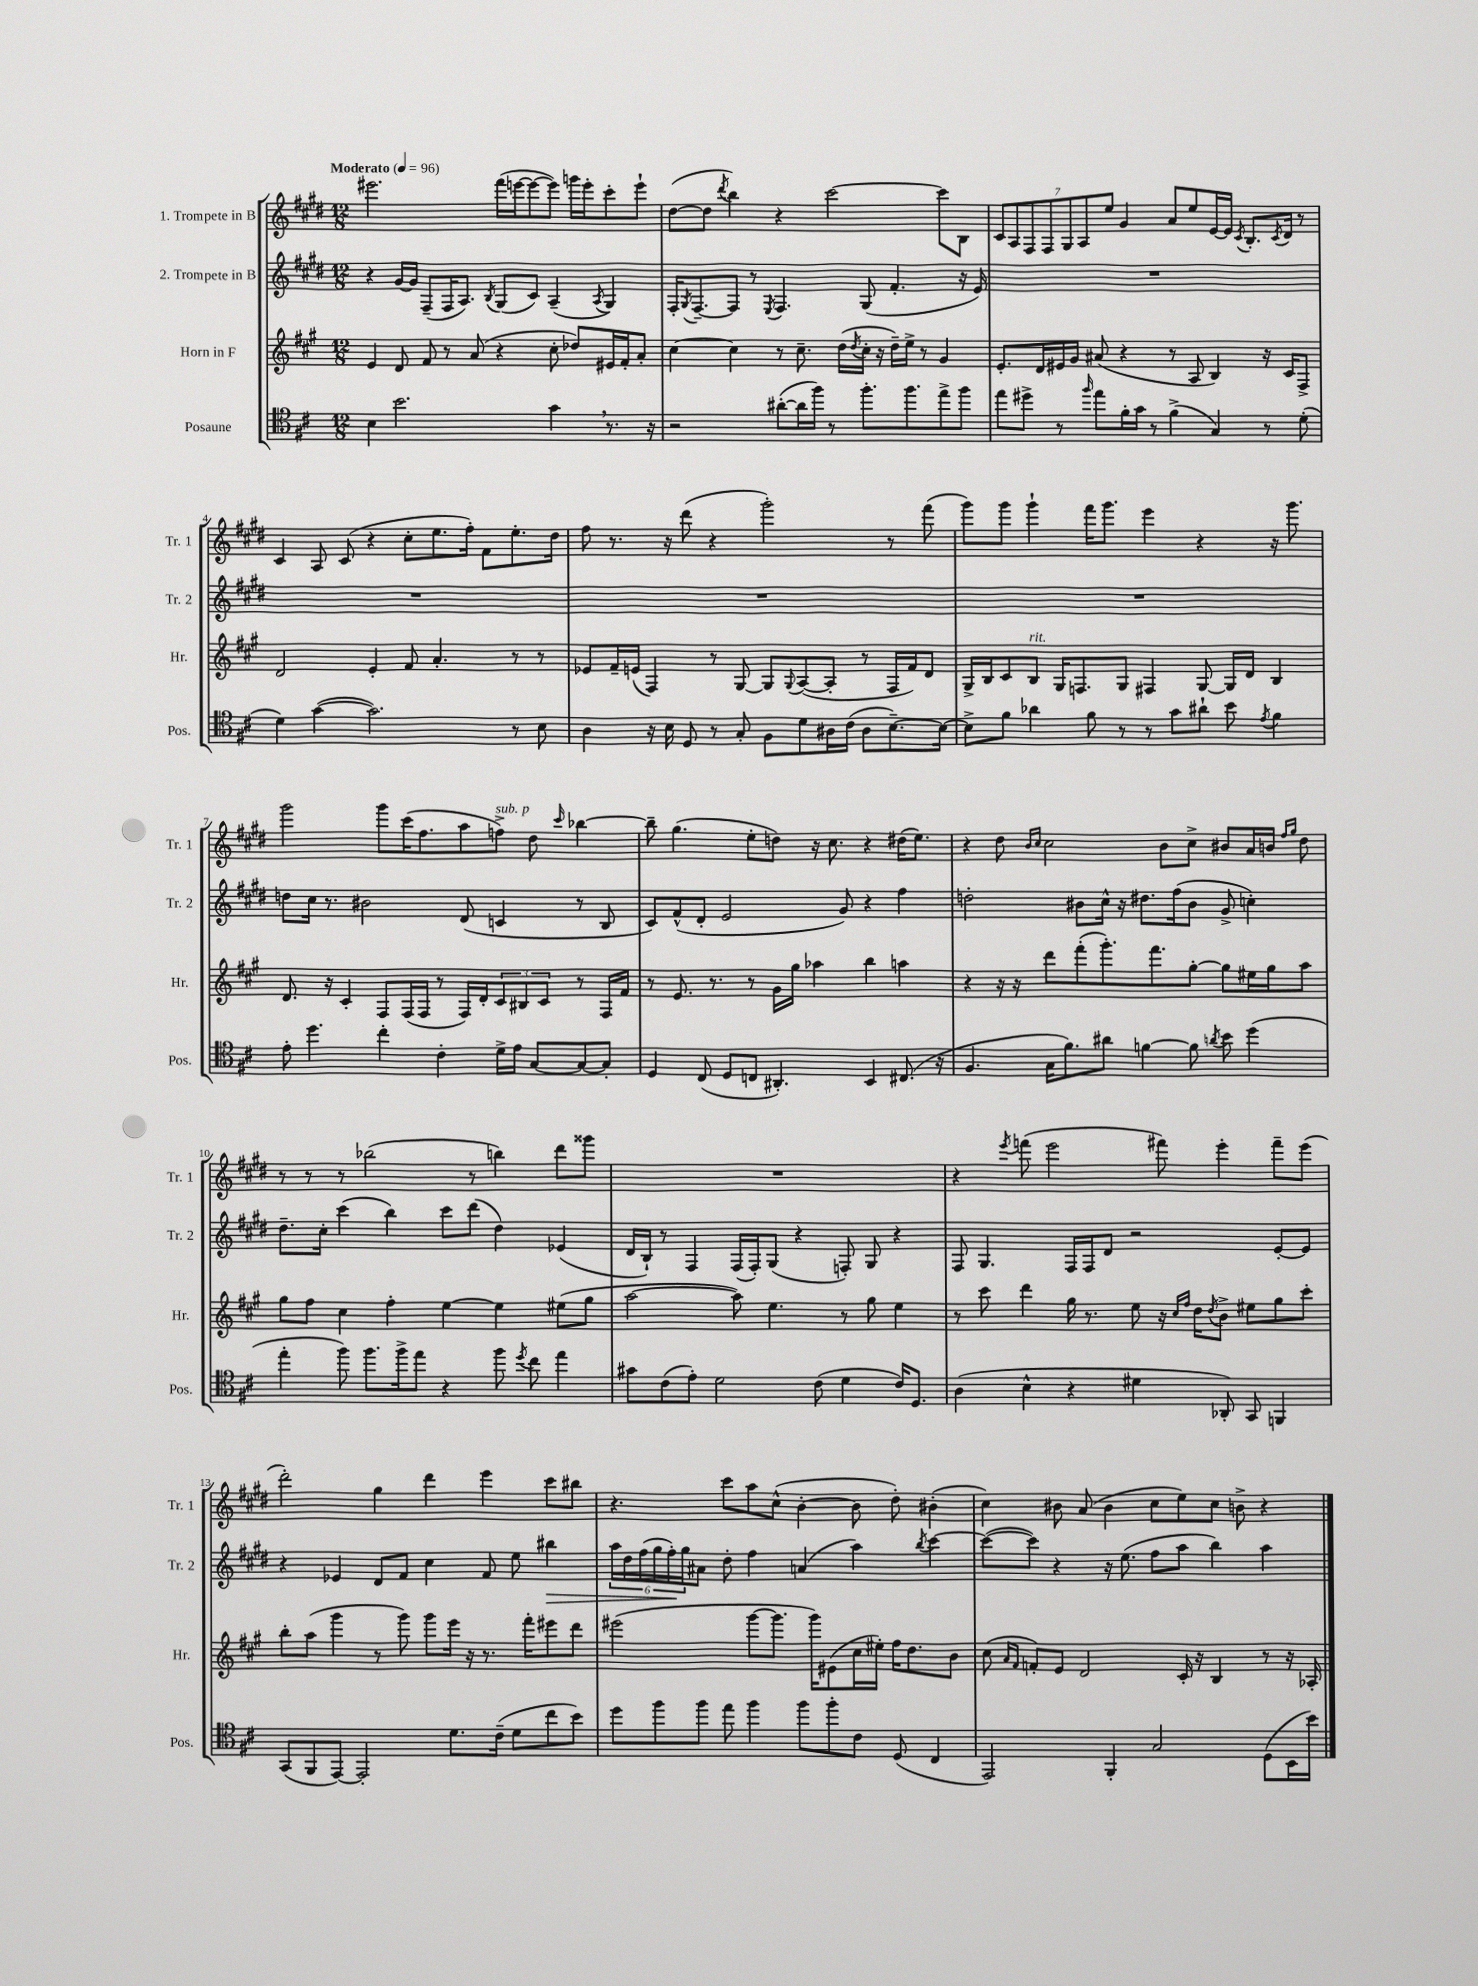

**kern	**kern	**kern	**kern
*staff4	*staff3	*staff2	*staff1
*clefC4	*clefG2	*clefG2	*clefG2
*k[f#c#]	*k[f#c#g#]	*k[f#c#g#d#]	*k[f#c#g#d#]
*M12/8	*M12/8	*M12/8	*M12/8
*MM96	*MM96	*MM96	*MM96
4B	4e	4r	2.eee#
2.b	8d	[16g#	.
.	.	16g#]	.
.	8f#	(8F#~	.
.	8r	16F#	.
.	.	8.A)	.
.	(8a	.	.
.	.	8qB	.
.	4r	(8G#	(16fff#
.	.	.	[16eee
.	.	8c#)	8eee_
4g	8cc#'	(4A~	8eee])
.	8dd-)	.	16ggg
.	.	.	16eee'
.	.	8qA	.
8.r	16e#	4G#)	8ccc#'
.	16f#'	.	.
.	8a'	.	8eee`
16r	.	.	.
=	=	=	=
2r	[4cc#	16F#'	([8dd#
.	.	8qG#	.
.	.	[8.F#~	.
.	.	.	8dd#]
.	.	.	8qddd#
.	4cc#]	8F#]	4bb)
.	.	8r	.
.	.	8qE	.
([8a#'	8r	4.F#	4r
16a#]	8.cc#~	.	.
16ff#)	.	.	.
8r	.	.	[2ccc#
.	(16dd	.	.
.	8qdd	.	.
8.ff#'	16cc#'	(8G#	.
.	16r	.	.
.	16dd~)	4.f#'	.
8.ff#	16ee^	.	.
.	8r	.	.
8ee^	4g#	.	8ccc#]
8ff#	.	16r	8B
.	.	16e)	.
=	=	=	=
8ee	8.e'	1.r	14c#
.	.	.	14A
8dd#^	.	.	.
.	.	.	14F#
.	16d	.	.
.	.	.	14F#
8r	16e#	.	.
.	.	.	14G#
.	16g#	.	.
.	.	.	14A
16qqff#	.	.	.
8ee	(8a#	.	.
.	.	.	14ee
16f#'	4r	.	4g#
16g	.	.	.
8r	.	.	.
(4f#^	8r	.	8a
.	8A	.	8ee
4G)	4B)	.	[16e
.	.	.	16e]
.	.	.	8qc#
.	.	.	8.B'
8r	16r	.	.
.	.	.	8qc#
.	16c#	.	16d#
(8d'	8F#^	.	8r
=	=	=	=
4d)	2d	1.r	4c#
([4g	.	.	8A
.	.	.	(8c#
2.g])	4e'	.	4r
.	8f#	.	8cc#'
.	4.a'	.	8.ee
.	.	.	16ff#')
.	.	.	8f#
8r	8r	.	8.ee'
8B	8r	.	.
.	.	.	16dd#
=	=	=	=
4A	8e-	1.r	8ff#
.	16f#~	.	8.r
.	(16e	.	.
16r	4F#)	.	.
16B	.	.	16r
8D	.	.	(8ddd#
8r	8r	.	4r
8G'	[8G#	.	.
8F#	8G#]	.	2ggg#')
.	8qqG#	.	.
8d	([8A	.	.
16A#	8A']	.	.
(16c#	.	.	.
8A#	8r	.	.
[8.B~)	16F#	.	8r
.	16f#)	.	.
.	8d	.	(8fff#
16B_	.	.	.
=	=	=	=
8B^]	16G#^	1.r	8ggg#)
.	16B	.	.
8f#	8c#	.	8ggg#
4a-	8B	.	4ggg#`
.	16G#	.	.
.	8.F	.	.
8f#	.	.	16fff#
.	.	.	8.ggg#
8r	8G#	.	.
8r	4F#	.	4eee
8g	.	.	.
8a#`	[8G#	.	4r
8b	16G#]	.	.
.	16d	.	.
8qe	.	.	.
4f#	4B	.	16r
.	.	.	8.ggg#
=	=	=	=
8e'	8.d	8dd	2ggg#
4.dd	.	16cc#	.
.	16r	8.r	.
.	4c#'	.	.
.	.	2b#	.
4cc#'	8F#	.	8ggg#
.	(16F#	.	(16ccc#
.	16F#	.	8.ff#
4c#'	8r	.	.
.	16F#)	(8d#	8aa
.	16d'	.	.
16d^	12c#	4c	8ff^)
16e	.	.	.
.	12B#	.	.
[8G	.	.	8dd#
.	12c#	.	.
.	.	.	16qqccc#
8G_	8r	8r	[4bb-
8G']	16F#	8B	.
.	16f#	.	.
=	=	=	=
4D	8r	8c#)	8bb-~]
.	8.e	(8f#^^	(4.gg#
(8C#	.	8d#'	.
.	8.r	.	.
8D	.	2e	.
8C	8r	.	8ee'
4.AA#')	16g#	.	8dd)
.	16gg#	.	.
.	4aa-	.	16r
.	.	.	8.cc#
.	.	8g#)	.
4BB	4bb	4r	4r
(8.C#	4aa	4ff#	(16dd#
.	.	.	8.ee)
16r	.	.	.
=	=	=	=
4.F#	4r	2dd'	4r
.	16r	.	8dd#
.	16r	.	.
.	.	.	16qqb
.	.	.	16qqcc#
16G	8ddd	.	2cc#
8.f#)	.	.	.
.	(8fff#'	8b#	.
8a#	8.ggg#')	16cc#^^	.
.	.	16r	.
[4f	.	8.dd#	.
.	8.fff#	.	.
.	.	.	8b
.	.	(16ff#	.
8f]	[8gg#'	8b#	8cc#^
8qa	.	.	.
8b	8gg#]	8g#^	8b#
(4dd	16ee#	4cc')	16a
.	16gg#	.	16b
.	.	.	16qqff#
.	.	.	16qqgg#
.	8aa	.	8dd#
=	=	=	=
4ee'	8gg#	8.dd#~	8r
.	8ff#	.	8r
.	.	16cc#'	.
8ff#)	4cc#	(4ccc#	8r
8.ff#	.	.	(2bb-
.	4ff#'	4bb)	.
16ff#^	.	.	.
8ee	.	.	.
4r	[4ee	8ccc#	.
.	.	(8ddd#	8r
8ff#	4ee]	4dd#)	4bb)
8qdd	.	.	.
8cc#	.	.	.
4ee	(8ee#	(4e-	8ddd#
.	8gg#	.	8ggg##
=	=	=	=
8g#	[2aa	16d#	1.r
.	.	16B`)	.
(8c#	.	8r	.
8e')	.	4F#	.
2d	.	.	.
.	8aa])	(16F#	.
.	.	16F#')	.
.	4.ee	(8G#	.
.	.	4r	.
(8c#	.	.	.
4d	8r	8F')	.
.	8gg#	8G#	.
16c#)	4ee	4r	.
8.D	.	.	.
=	=	=	=
(4A	8r	8F#	4r
.	8ccc#	4.G#	.
.	.	.	8qeee
4B^^	4ddd	.	(8fff
.	.	.	2eee
4r	16gg#	16F#	.
.	8.r	16F#	.
.	.	8d#	.
4d#	8ee	2r	.
.	16r	.	8fff#)
.	16qqcc#	.	.
.	16qqff#	.	.
.	16dd	.	.
.	8qdd	.	.
8AA-')	8b^	.	4eee'
8GG	8ee#	.	.
4FF	8gg#	[8e'	8fff#~
.	8ccc#'	8e]	(8eee
=	=	=	=
(8GG	8bb'	4r	2ddd#')
8FF#	(8aa	.	.
[8EE)	4ggg#	4e-	.
2EE']	.	.	.
.	8r	8d#	4gg#
.	8ggg#)	8f#	.
.	8ggg#	4cc#	4ddd#
8.d	16eee	.	.
.	16r	.	.
.	8.r	8f#	4eee
(16c#~	.	.	.
8d	.	8ee	.
.	16fff#'	.	.
8cc#	8eee#	4bb#	8ccc#
8b)	8ddd	.	8bb#
=	=	=	=
8dd	(2eee#	24aa	4.r
.	.	24dd#	.
.	.	(24ff#	.
8ff#	.	24gg#	.
.	.	24ff#')	.
.	.	24gg#	.
8ff#	.	8a#	.
8ee	.	8dd#'	8ccc#
4ff#	[8ggg#	4ff#	8aa
.	8.ggg#]	.	(8cc#^^
8ff#	.	(4a	[4b'
.	16ggg#)	.	.
8ff#'	(8e#	.	.
8c#	16cc#	4aa)	8b]
.	16ee#')	.	.
(8D	16ff#	.	8dd#')
.	8.dd	.	.
.	.	8qbb	.
4C#	.	[4ccc#	(4b#'
.	8b	.	.
=	=	=	=
2EE)	(8cc#	(8ccc#_	4cc#)
.	16qqa	.	.
.	16qqf#	.	.
.	8f')	8ccc#])	.
.	8e	4r	8b#
.	2d	.	(8a
4FF#'	.	16r	4b#
.	.	(8.ee	.
2G	.	8ff#	8cc#
.	16c#'	8aa	8ee)
.	16r	.	.
.	4B	4bb)	8cc#
.	.	.	8b^
(8D	8r	4aa	4r
16BB	16r	.	.
16b)	16A-'	.	.
==	==	==	==
*-	*-	*-	*-
